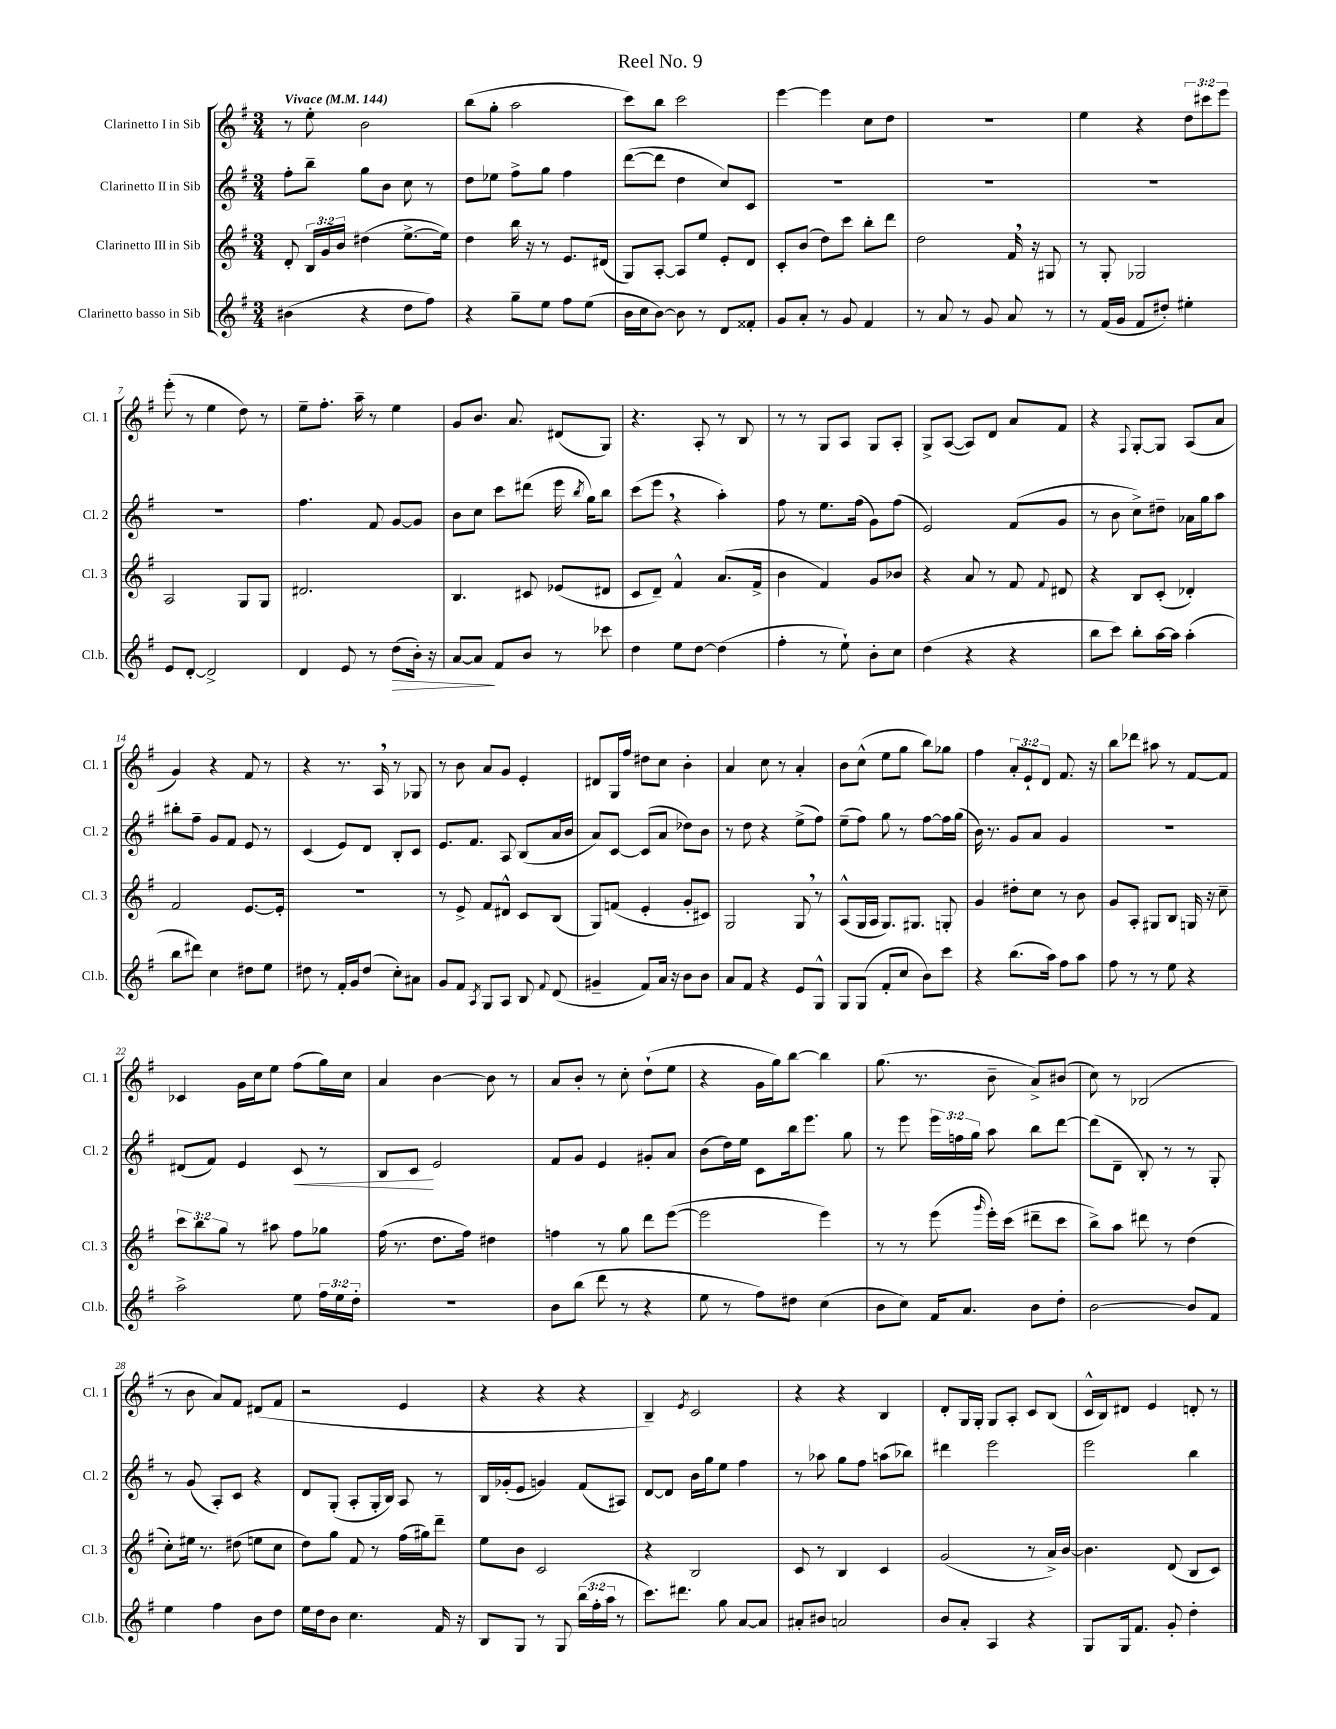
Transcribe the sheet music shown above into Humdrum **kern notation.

**kern	**kern	**kern	**kern
*staff4	*staff3	*staff2	*staff1
*clefG2	*clefG2	*clefG2	*clefG2
*k[f#]	*k[f#]	*k[f#]	*k[f#]
*M3/4	*M3/4	*M3/4	*M3/4
*MM144	*MM144	*MM144	*MM144
(4b#\	8d'/	8ff#'\L	8r
.	24B/LL	8bb~\J	8ee'\
.	24g/	.	.
.	24b/JJ	.	.
4r	(4dd#\	8gg\L	2b\
.	.	8b\J	.
8dd\L	[8.ee^\L	8cc\	.
8ff#\J)	.	8r	.
.	16ee\]Jk)	.	.
=	=	=	=
4r	4dd\	8dd\L	(8bb\L
.	.	8ee-\J	8gg'\J
8gg~\L	16bb\	8ff#^\L	2aa\
.	16r	.	.
8ee\J	8r	8gg\J	.
8ff#\L	8.e/L	4ff#\	.
(8ee\J	.	.	.
.	(16d#/Jk	.	.
=	=	=	=
16b\LL	8G/L)	([8ddd\L	8ccc\L)
16cc\J	.	.	.
[8b\J)	[8A'/J	8ddd\]J	8bb\J
8b\]	8A/]L	4dd\	2ccc\
8r	8ee/J	.	.
8d/L	8e'/L	8cc/L)	.
8f##'/J	8d/J	8c/J	.
=	=	=	=
8g/L	8c'/L	2.r	[4eee\
8a'/J	(8b/J	.	.
8r	8dd\L)	.	4eee\]
8g/	8ccc\J	.	.
4f#/	8bb'\L	.	8cc\L
.	8ddd\J	.	8dd\J
=	=	=	=
8r	2dd\	2.r	2.r
8a/	.	.	.
8r	.	.	.
8g/	.	.	.
8a/	16f#/	.	.
.	16r	.	.
8r	8G#/	.	.
=	=	=	=
8r	8r	2.r	4ee\
(16f#/LL	8G'/	.	.
16g/JJ	.	.	.
8f#/L	2G-/	.	4r
8dd#'/J)	.	.	.
4ee#'\	.	.	12dd\L
.	.	.	12ccc#\
.	.	.	12eee\J
=	=	=	=
8e/L	2A/	2.r	(8eee'\
[8d'/J	.	.	8r
2d^/]	.	.	4ee\
.	8G/L	.	8dd\)
.	8G/J	.	8r
=	=	=	=
4d/	2.d#/	4.ff#\	8ee~\L
.	.	.	8.ff#'\J
8e/	.	.	.
.	.	.	16aa~\
8r	.	8f#/	8r
(8dd\L	.	[8g/L	4ee\
16b'\Jk)	.	8g/]J	.
16r	.	.	.
=	=	=	=
[8a/L	4.B/	8b\L	8g/L
8a/]J	.	8cc\J	8.b/J
8f#/L	.	8ccc\L	.
.	.	.	8.a/
8b/J	8c#/	(8ddd#\J	.
8r	(8e-/L	16eee\	(8d#/L
.	.	8qbb/	.
.	.	16gg\LK)	.
8ccc-\	8d#/J	8bb\J	8G/J)
=	=	=	=
4dd\	8c/L	(8ccc\L	4.r
.	8d~/J)	8eee\J	.
8ee\L	4f#^^/	4r	.
[8dd\J	.	.	8A'/
(4dd\]	(8.a/L	4aa'\)	8r
.	.	.	8B/
.	16f#^/Jk	.	.
=	=	=	=
4ff#'\	4b\	8ff#\	8r
.	.	8r	8r
8r	4f#/)	8.ee\L	8G/L
8ee`\)	.	.	8A/J
.	.	(16ff#\Jk	.
8b'\L	8g/L	8g\L)	8G/L
8cc\J	8b-/J	(8ff#\J	8A'/J
=	=	=	=
(4dd\	4r	2e/)	8G^/L
.	.	.	([8A/J
4r	8a/	.	8A/]L)
.	8r	.	8d/J
4r	8f#/	(8f#/L	8a/L
.	8qqf#/	.	.
.	8d#/	8g/J	8f#/J
=	=	=	=
8bb\L	4r	8r	4r
8ccc\J)	.	8b\	.
.	.	.	8qqF#/
8bb'\L	8B/L	8cc^\L)	[8G'/L
[16aa\L	(8c'/J	8dd#~\J	8G/]J
16aa\]JJ	.	.	.
(4aa'\	4d-'/)	16a-\LL	(8A/L
.	.	16gg\J	.
.	.	8aa\J	8a/J
=	=	=	=
8bb\L	2f#/	8bb#'\L	4g/)
8ddd#\J)	.	8ff#~\J	.
4cc\	.	8g/L	4r
.	.	8f#/J	.
8dd#\L	[8.e/L	8e/	8f#/
8ee\J	.	8r	8r
.	16e'/]Jk	.	.
=	=	=	=
8dd#\	2.r	(4c/	4r
8r	.	.	.
16f#'/LL	.	8e/L)	8.r
16g/J	.	.	.
(8dd#/J	.	8d/J	.
.	.	.	16A/
8cc'\L)	.	8B'/L	8r
8a#\J	.	8c/J	8G-/
=	=	=	=
8g/L	8r	8.e/L	8r
8f#/J	8e^/	.	8b\
.	.	8.f#/J	.
8qA/	.	.	.
8G/L	8f#/L	.	8a/L
8A/J	8d#^^/J	8A/	8g/J
8B/	8c/L	(8B/L	4e'/
8qqf#/	.	.	.
(8d/	(8B/J	16a/L	.
.	.	16b/JJ	.
=	=	=	=
4g#~/	8G/L)	8a/L)	8d#/L
.	(8f/J	[8c/J	16G/L
.	.	.	16ff#/JJ
8f#/L)	4e'/	(8c/]L	8dd#\L
16a/Jk	.	8a/J	8cc\J
16r	.	.	.
8b\L	8g'/L	8dd-\L)	4b'\
8b\J	8c#/J)	8b\J	.
=	=	=	=
8a/L	2G/	8r	4a/
8f#/J	.	8dd\	.
4r	.	4r	8cc\
.	.	.	8r
8e/L	8G/	(8ee^\L	4a'/
8G^^/J	8r	8ff#\J)	.
=	=	=	=
8G/L	(8A^^/L	(8ee~\L	8b\L
(8G/J	16G/L	8ff#\J)	(8cc^^\J
.	16A/JJ	.	.
8f#'/L	8.G/L)	8gg\	8ee\L
8cc/J	.	8r	8gg\J
.	8.G#/J	.	.
8b\L)	.	[8ff#\L	8bb\L)
8ccc\J	8G'/	16ff#\]L	8gg-\J
.	.	(16gg\JJ	.
=	=	=	=
4r	4g/	16b\)	4ff#\
.	.	8.r	.
(8.bb\L	8dd#'\L	8g/L	12a'/L
.	.	.	12e`/
.	8cc\J	8a/J	.
.	.	.	12d/J
16aa\Jk)	.	.	.
8ff#\L	8r	4g/	8.f#/
8aa\J	8b\	.	.
.	.	.	16r
=	=	=	=
8ff#\	8g/L	2.r	8bb\L
8r	8A'/J	.	8ddd-\J
8r	8G#/L	.	8aa#\
8ee\	8B/J	.	8r
4r	16G/	.	[8f#/L
.	16r	.	.
.	8cc~\	.	8f#/]J
=	=	=	=
2aa^\	12ccc\L	(8d#/L	4c-/
.	12bb\	.	.
.	.	8f#/J)	.
.	12gg\J	.	.
.	8r	4e/	16g\LL
.	.	.	16cc\J
.	8aa#\	.	8ee\J
8ee\	8ff#\L	8c/	(8ff#\L
24ff#\LL	8gg-\J	8r	16gg\L)
24ee\	.	.	.
.	.	.	16cc\JJ
24dd'\JJ	.	.	.
=	=	=	=
2.r	(16ff#\	8B/L	4a/
.	8.r	.	.
.	.	8c/J	.
.	8.dd\L	2e/	[4b\
.	16ff#\Jk)	.	.
.	4dd#\	.	8b\]
.	.	.	8r
=	=	=	=
8b\L	4ff\	8f#/L	8a/L
(8bb\J	.	8g/J	8b'/J
8ddd\	8r	4e/	8r
8r	8gg\	.	8cc'\
4r	8ddd\L	8g#'/L	(8dd`\L
.	([8eee\J	8a/J	8ee\J
=	=	=	=
8ee\	2eee\]	(8b\L	4r
8r	.	16dd\L)	.
.	.	16ee\JJ	.
8ff#\L)	.	8c\L	16g\LL
.	.	.	16gg\J)
8dd#\J	.	16bb\k	[8bb\J
.	.	8.eee\J	.
(4cc\	4eee\)	.	4bb\]
.	.	8gg\	.
=	=	=	=
8b\L	8r	8r	(8.gg\
8cc\J)	8r	8eee\	.
.	.	.	8.r
16f#/LK	(8eee\	24eee\LL	.
.	.	24ff\	.
8.a/J	.	.	.
.	.	24gg\JJ	.
.	16qqggg/	.	.
.	16eee'\LL)	8aa\	8b~\
.	(16ccc\JJ	.	.
8b\L	8ddd#~\L	8bb\L	8a^/L)
8dd'\J	8ccc\J	[8ddd\J	(8b#/J
=	=	=	=
[2b\	8bb^\L)	(8ddd\]L	8cc\)
.	8aa\J	8d~\J	8r
.	8ddd#\	8B'/)	(2B-/
.	8r	8r	.
8b/]L	(4dd\	8r	.
8f#/J	.	8G'/	.
=	=	=	=
4ee\	8cc'\L)	8r	8r
.	16ee#\Jk	(8g/	8b\
.	8.r	.	.
4ff#\	.	8A'/L)	8a/L)
.	(8dd#\	8c/J	8f#/J
8b\L	8ee\L	4r	(8d#/L
8dd\J	8cc\J	.	8f#/J
=	=	=	=
16ee\LL	8dd\L)	8d/L	2r
16dd\J	.	.	.
8b\J	8gg\J	(8G'/J	.
4.cc\	8f#/	8A'/L	.
.	8r	16G'/L	.
.	.	16B/JJ)	.
.	(16ff#\LL	8A/	4e/
.	16gg#\J)	.	.
16f#/	8ddd~\J	8r	.
16r	.	.	.
=	=	=	=
8B/L	8ee\L	16B/LL	4r
.	.	(16g-'/J	.
8G/J	8b\J	8e/J	.
8r	2c/	4g/)	4r
8G/	.	.	.
(24bb\LL	.	(8f#/L	4r
24ff#'\	.	.	.
24aa\JJ	.	.	.
8r	.	8A#/J)	.
=	=	=	=
8.ccc\L)	4r	[8d/L	4B~/)
.	.	8d/]J	.
8.ddd#\J	.	.	.
.	.	.	8qe/
.	2B/	16b\LL	2c/
.	.	16gg\J	.
8gg\	.	8ee\J	.
[8a/L	.	4ff#\	.
8a/]J	.	.	.
=	=	=	=
8a#'/L	8c/	8r	4r
8b#/J	8r	8aa-\	.
2a/	4B/	8gg\L	4r
.	.	8ff#\J	.
.	4c/	(8aa\L	4B/
.	.	8bb-\J)	.
=	=	=	=
8b/L	(2g/	4ddd#\	8d'/L
8a'/J	.	.	16G/L
.	.	.	16G'/JJ
4A/	.	2eee\	8G/L
.	.	.	8A'/J
4r	8r	.	8c/L
.	16a^/LL)	.	(8B/J
.	[16b/JJ	.	.
=	=	=	=
8G/L	4.b\]	2eee\	16c^^/LL
.	.	.	16B/J)
16G/k	.	.	8d#/J
8.f#/J	.	.	.
.	.	.	4e/
8g'/	(8d/	.	.
4dd'\	8B/L	4bb\	8d'/
.	8c/J)	.	8r
==	==	==	==
*-	*-	*-	*-
